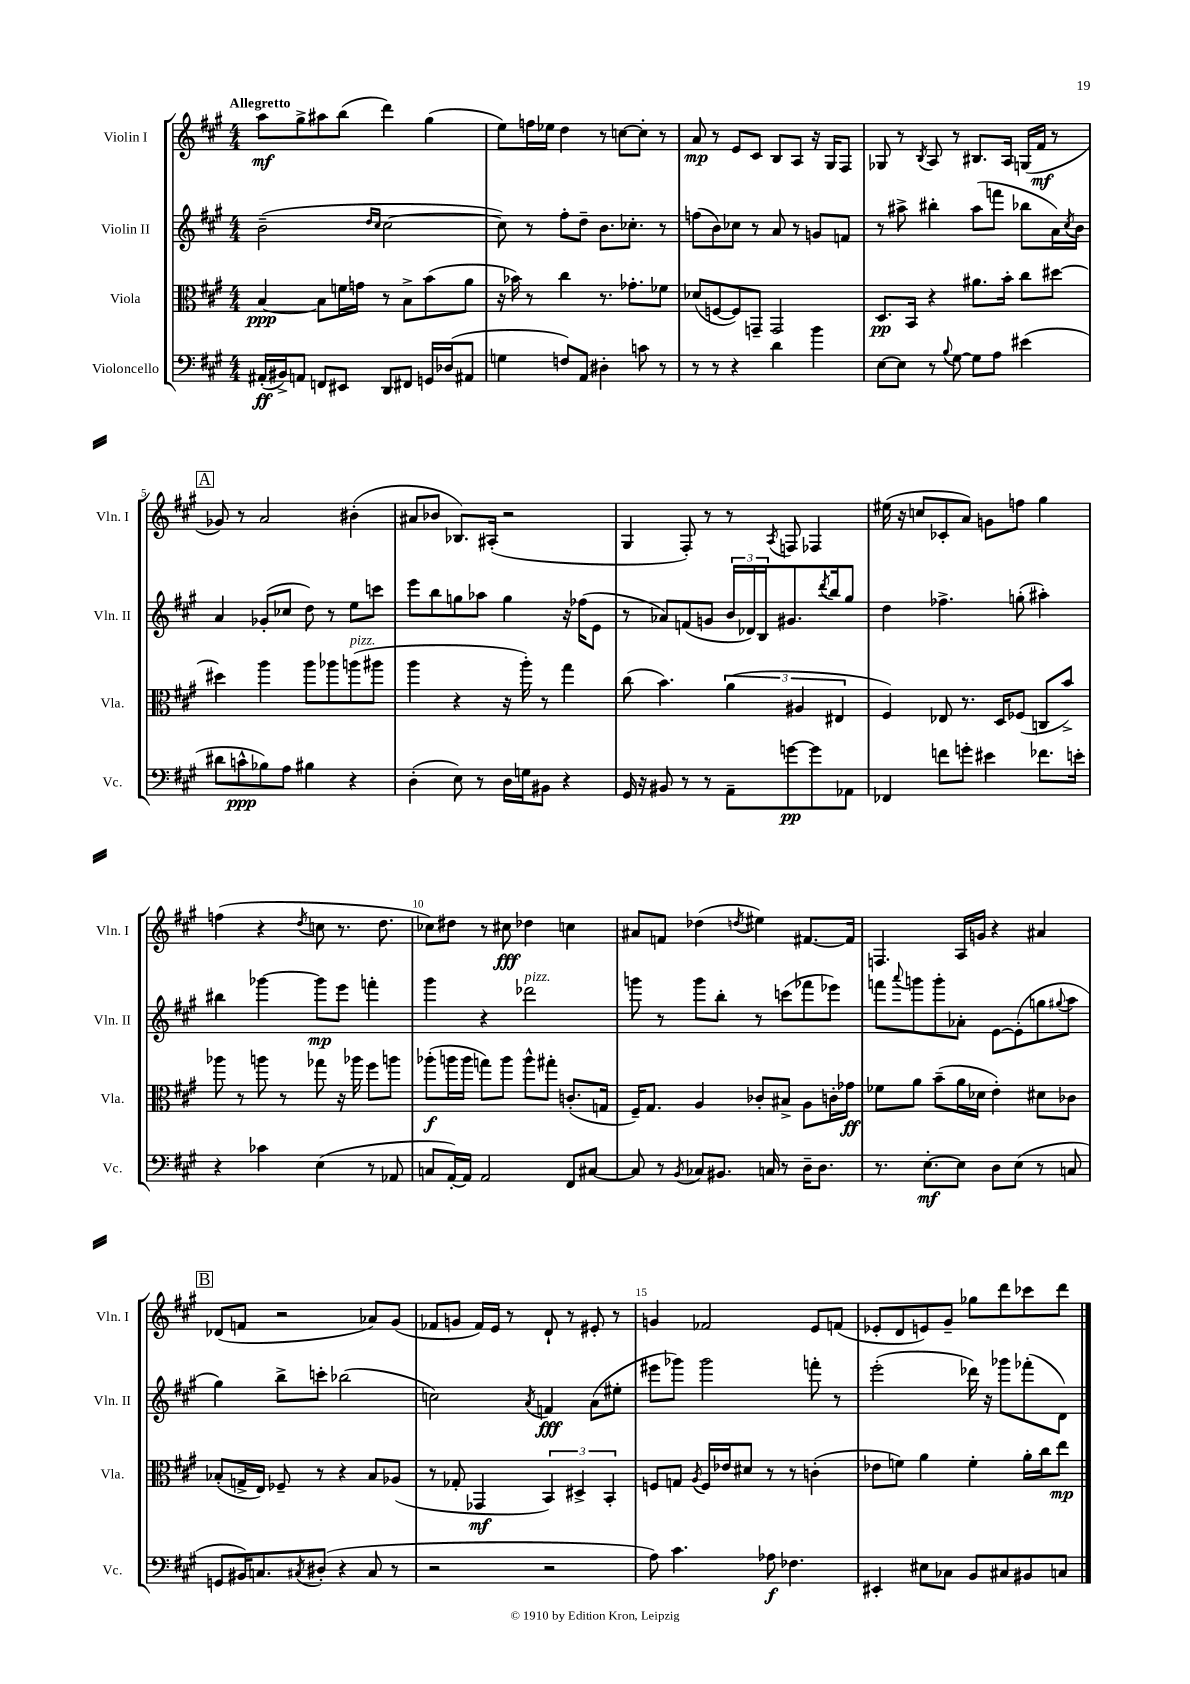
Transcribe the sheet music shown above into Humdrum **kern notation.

**kern	**dynam	**kern	**dynam	**kern	**dynam	**kern	**dynam
*part4	*part4	*part3	*part3	*part2	*part2	*part1	*part1
*staff4	*staff4	*staff3	*staff3	*staff2	*staff2	*staff1	*staff1
*I"Violoncello	*	*I"Viola	*	*I"Violin II	*	*I"Violin I	*
*I'Vc.	*	*I'Vla.	*	*I'Vln. II	*	*I'Vln. I	*
*clefF4	*	*clefC3	*	*clefG2	*	*clefG2	*
*k[f#c#g#]	*	*k[f#c#g#]	*	*k[f#c#g#]	*	*k[f#c#g#]	*
*M4/4	*	*M4/4	*	*M4/4	*	*M4/4	*
=1	=1	=1	=1	=1	=1	=1	=1
!	!	!	!	!	!	!LO:TX:a:B:t=Allegretto	!
(16AA#X'/LL	ff	[4B/	ppp	(2b~\	.	8aa\L	mf
16BB#X^/J)	.	.	.	.	.	.	.
8AAn/J	.	.	.	.	.	8gg#^\	.
8FFn/L	.	8B\L]	.	.	.	8aa#X\	.
8EE#X/J	.	16fn\L	.	.	.	(8bb\J	.
.	.	16gn\JJ	.	.	.	.	.
.	.	.	.	16qqdd/LL	.	.	.
.	.	.	.	16qqcc#/JJ	.	.	.
8DD/L	.	8r	.	[2cc#\	.	4ddd\)	.
8FF#X/J	.	8B^\L	.	.	.	.	.
16GGn/LL	.	(8b\	.	.	.	(4gg#\	.
(16D-X/J	.	.	.	.	.	.	.
8AA#X/J	.	8a\J	.	.	.	.	.
=2	=2	=2	=2	=2	=2	=2	=2
4Gn\	.	16r	.	8cc#\])	.	8ee\L)	.
.	.	16b-X\)	.	.	.	.	.
.	.	8r	.	8r	.	16ffn\L	.
.	.	.	.	.	.	16ee-X\JJ	.
8Fn/L)	.	4cc#\	.	8ff#'\L	.	4dd\	.
8AA/J	.	.	.	8dd~\J	.	.	.
4D#X'\	.	8.r	.	8.b\L	.	8r	.
.	.	.	.	.	.	[8ccn\L	.
.	.	8.g-X'\L	.	8.cc-X'\J	.	.	.
8cn\	.	.	.	.	.	8cc'\J]	.
8r	.	8f-X\J	.	8r	.	8r	.
=3	=3	=3	=3	=3	=3	=3	=3
8r	.	(8d-X/L	.	(8ffn\L	.	8a/	mp
8r	.	[8Fn/	.	8b\)	.	8r	.
4r	.	8F/])	.	8cc-X\J	.	8e/L	.
.	.	8GGn~/J	.	8r	.	8c#/J	.
4d\	.	2GG/	.	8a/	.	8B/L	.
.	.	.	.	8r	.	8A/J	.
4b\	.	.	.	8gn/L	.	16r	.
.	.	.	.	.	.	16G#/KL	.
.	.	.	.	8fn/J	.	8F#/J	.
=4	=4	=4	=4	=4	=4	=4	=4
[8E\L	.	8.D/L	pp	8r	.	8G-X/	.
8E\J]	.	.	.	8aa#X^\	.	8r	.
.	.	16BB/Jk	.	.	.	.	.
.	.	.	.	.	.	8qB/	.
8r	.	4r	.	4bb#X'\	.	8A/	.
8qqB/	.	.	.	.	.	.	.
[8G#\	.	.	.	.	.	8r	.
8G#\L]	.	8.a#X\L	.	(8aa#\L	.	8.B#X/L	.
8A\J	.	.	.	8fffn\J	.	.	.
.	.	16b'\Jk	.	.	.	16A/Jk	.
(4e#X\	.	8cc#\L	.	8bb-X\L	.	(16Gn/LL	.
.	.	.	.	.	.	16f#/JJ	mf
.	.	[8dd#X\J	.	16a\L)	.	8r	.
.	.	.	.	8qcc#/	.	.	.
.	.	.	.	16b\JJ	.	.	.
!!LO:LB:g=z
!!LO:REH:place=s1:t=A
=5	=5	=5	=5	=5	=5	=5	=5
8d#X\L	.	4dd#X\]	.	4a/	.	8g-X/)	.
8cn^^\	ppp	.	.	.	.	8r	.
8B-X\)	.	4aa\	.	(8g-X'/L	.	2a/	.
8A\J	.	.	.	8cc-X/J	.	.	.
4B#X\	.	8aa\L	.	8dd\)	.	.	.
.	.	8aa-X\	.	8r	.	.	.
!	!	!LO:TX:a:i:t=pizz.	!	!	!	!	!
4r	.	(8aan\	.	8ee\L	.	(4b#X'\	.
.	.	8aa#X\J	.	8cccn\J	.	.	.
=6	=6	=6	=6	=6	=6	=6	=6
(4D'\	.	4aa\	.	8eee\L	.	8a#X/L	.
.	.	.	.	8bb\	.	8b-X/J	.
8E\)	.	4r	.	8ggn\	.	8.B-X/L)	.
8r	.	.	.	8aa-X\J	.	.	.
.	.	.	.	.	.	(16A#X'/Jk	.
16D\LL	.	16r	.	4gg\	.	2r	.
16Gn\J	.	16aa'\)	.	.	.	.	.
8BB#X\J	.	8r	.	.	.	.	.
4r	.	4gg#\	.	16r	.	.	.
.	.	.	.	(16ff-X\KL	.	.	.
.	.	.	.	8e\J	.	.	.
=7	=7	=7	=7	=7	=7	=7	=7
16GG#/	.	(8cc#\	.	8r	.	4G#/	.
16r	.	.	.	.	.	.	.
8BB#X/	.	4.b\)	.	8a-X/L)	.	.	.
8r	.	.	.	(8fn/	.	8F#'/)	.
8r	.	.	.	8gn/J	.	8r	.
8AA~\L	.	(6a\	.	24b/LL	.	8r	.
.	.	.	.	24d-X/)	.	.	.
.	.	.	.	24B/J	.	.	.
.	.	.	.	.	.	8qA/	.
[8gn\	pp	.	.	8.g#X/	.	8Fn/	.
.	.	6A#X/	.	.	.	.	.
8g\]	.	.	.	.	.	4F-X/	.
.	.	.	.	8qddd/	.	.	.
.	.	.	.	16bb/k	.	.	.
.	.	6E#X/	.	.	.	.	.
8AA-X\J	.	.	.	8gg#/J	.	.	.
=8	=8	=8	=8	=8	=8	=8	=8
4FF-X/	.	4F#/)	.	4dd\	.	(16ee#X\	.
.	.	.	.	.	.	16r	.
.	.	.	.	.	.	8ccn/L	.
8fn\L	.	8E-X/	.	4.ff-X^\	.	8c-X'/	.
8gn'\J	.	8.r	.	.	.	8a/J)	.
4e#X\	.	.	.	.	.	8gn\L	.
.	.	16D/KL	.	.	.	.	.
.	.	(8F-X/J	.	(8ggn'\	.	8ffn\J	.
8.f-X\L	.	8Cn/L	.	4aa#X'\)	.	4gg#\	.
.	.	8b^/J)	.	.	.	.	.
16en'\Jk	.	.	.	.	.	.	.
!!LO:LB:g=z
=9	=9	=9	=9	=9	=9	=9	=9
4r	.	8aa-X\	.	4bb#X\	.	(4ffn\	.
.	.	8r	.	.	.	.	.
4c-X\	.	8aan\	.	[4ggg-X\	.	4r	.
.	.	8r	.	.	.	.	.
.	.	.	.	.	.	8qdd/	.
(4E\	.	8gg-X\	.	8ggg-\L]	mp	8ccn\	.
.	.	16r	.	8eee\J	.	8.r	.
.	.	16aa-X\	.	.	.	.	.
8r	.	8ff#\L	.	4fffn'\	.	.	.
.	.	.	.	.	.	8.dd\	.
8AA-X/	.	8aan\J	.	.	.	.	.
=10	=10	=10	=10	=10	=10	=10	=10
8Cn/L	.	(8aa-X'\L	f	4ggg#\	.	8cc-X\L)	.
[16AA'/L)	.	16aan\L	.	.	.	8dd#X\J	.
16AA/JJ]	.	16aa\JJ	.	.	.	.	.
2AA/	.	8ggn\L)	.	4r	.	8r	.
.	.	8aa\J	.	.	.	8cc#X\	fff
!	!	!	!	!LO:TX:a:i:t=pizz.	!	!	!
.	.	8aa^^\L	.	2ddd-X\	.	4dd-X\	.
.	.	8gg#X'\J	.	.	.	.	.
8FF#/L	.	(8.cn'/L	.	.	.	4ccn\	.
[8C#X/J	.	.	.	.	.	.	.
.	.	16Gn/Jk	.	.	.	.	.
=11	=11	=11	=11	=11	=11	=11	=11
8C#/]	.	16F#~/KL)	.	8gggn\	.	8a#X/L	.
.	.	8.G#/J	.	.	.	.	.
8r	.	.	.	8r	.	8fn/J	.
8qBB/	.	.	.	.	.	.	.
8C-X/L	.	4A/	.	8ggg\L	.	(4dd-X\	.
8.BB#X/J	.	.	.	8bb'\J	.	.	.
.	.	.	.	.	.	8qddn/	.
.	.	8c-X'/L	.	8r	.	4ee#X\)	.
16Cn/	.	.	.	.	.	.	.
8r	.	8B#X^/J	.	(8cccn\L	.	.	.
16D~\KL	.	8A\L	.	8fff-X\	.	[8.f#X/L	.
8.D\J	.	.	.	.	.	.	.
.	.	16cn'\L	.	8eee-X\J)	.	.	.
.	.	16g-X\JJ	ff	.	.	16f#/Jk]	.
=12	=12	=12	=12	=12	=12	=12	=12
8.r	.	8f-X\L	.	8fffn\L	.	4.Fn/	.
.	.	.	.	8qqaaa/	.	.	.
.	.	8a\J	.	8gggn\	.	.	.
[8.E'\L	mf	.	.	.	.	.	.
.	.	(8b~\L	.	8ggg'\	.	.	.
8E\J]	.	16a\L	.	8a-X'\J	.	16A/LL	.
.	.	16d-X\JJ	.	.	.	16gn/JJ	.
8D\L	.	4e'\)	.	[8e\L	.	4r	.
(8E\J	.	.	.	(8e'\]	.	.	.
8r	.	8d#X\L	.	8ggn\	.	4a#X/	.
.	.	.	.	8qqgg#X/	.	.	.
8Cn/	.	8c-X\J	.	8aa\J	.	.	.
!!LO:LB:g=z
!!LO:REH:place=s1:t=B
=13	=13	=13	=13	=13	=13	=13	=13
8GGn/L	.	(8B-X'/L	.	4gg#\)	.	(8d-X/L	.
16BB#X/K)	.	16Gn^/L	.	.	.	8fn/J	.
8.Cn/	.	16E/JJ)	.	.	.	.	.
.	.	8F-X~/	.	8bb^\L	.	2r	.
8qC#X/	.	.	.	.	.	.	.
(8D#X'/J	.	8r	.	8cccn'\J	.	.	.
4r	.	4r	.	(2bb-X\	.	.	.
8C#/	.	8B-/L	.	.	.	8a-X/L)	.
8r	.	(8A-X/J	.	.	.	(8g#/J	.
=14	=14	=14	=14	=14	=14	=14	=14
2r	.	8r	.	2ccn\)	.	8f-X/L	.
.	.	8G-X'/	.	.	.	8gn/J	.
.	.	4GG-X/	mf	.	.	16f-/LL)	.
.	.	.	.	.	.	16e/JJ	.
.	.	.	.	.	.	8r	.
.	.	.	.	8qa/	.	.	.
2r	.	6BB/)	.	4fn/	fff	8d`/	.
.	.	.	.	.	.	8r	.
.	.	6D#X^/	.	.	.	.	.
.	.	.	.	(8a\L	.	8e#X'/	.
.	.	6BB'/	.	.	.	.	.
.	.	.	.	8ee#X'\J	.	8r	.
=15	=15	=15	=15	=15	=15	=15	=15
8A\)	.	8Fn/L	.	8eee#X\L	.	4gn/	.
4.c#\	.	8Gn/J	.	8ggg-X\J)	.	.	.
.	.	8qA/	.	.	.	.	.
.	.	16F/LL	.	2ggg-\	.	2f-X/	.
.	.	16e-X/J	.	.	.	.	.
.	.	8d#X/J	.	.	.	.	.
8A-X\	f	8r	.	.	.	.	.
4.F-X\	.	8r	.	.	.	.	.
.	.	(4cn'\	.	8fffn'\	.	8e/L	.
.	.	.	.	8r	.	(8fn/J	.
=16	=16	=16	=16	=16	=16	=16	=16
4EE#X'/	.	8e-X\L	.	(2eee'\	.	8e-X'/L	.
.	.	8fn\J)	.	.	.	8d/	.
8E#X\L	.	4a\	.	.	.	8en/)	.
8C-X\J	.	.	.	.	.	8g#~/J	.
8BB/L	.	4f'\	.	16ddd-X\)	.	8gg-X\L	.
.	.	.	.	16r	.	.	.
8C#X/	.	.	.	8ggg-X\L	.	8ddd\	.
8BB#X/	.	16a'\LL	.	(8fff-X'\	.	8ccc-X\	.
.	.	16cc#\J	.	.	.	.	.
8Cn/J	.	8ee\J	mp	8d\J)	.	8ddd\J	.
==	==	==	==	==	==	==	==
*-	*-	*-	*-	*-	*-	*-	*-
